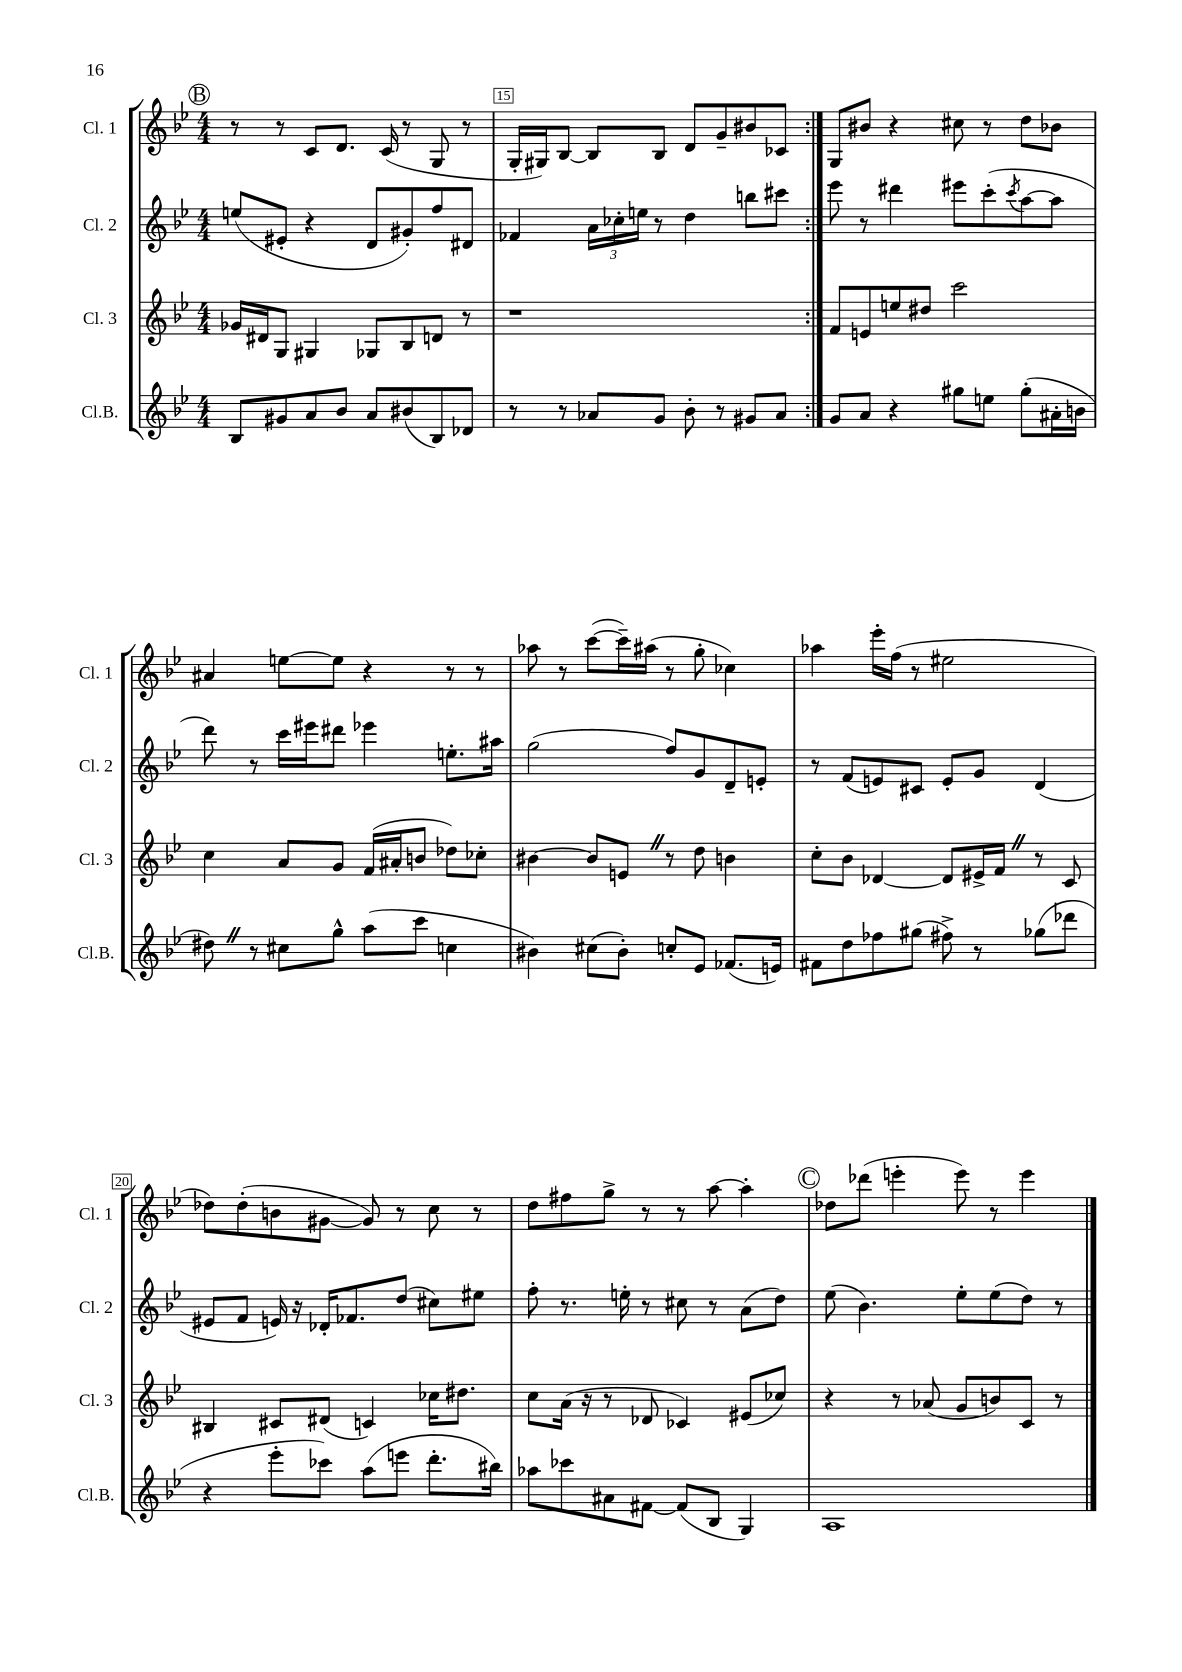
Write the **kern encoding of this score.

**kern	**kern	**kern	**kern
*staff4	*staff3	*staff2	*staff1
*clefG2	*clefG2	*clefG2	*clefG2
*k[b-e-]	*k[b-e-]	*k[b-e-]	*k[b-e-]
*M4/4	*M4/4	*M4/4	*M4/4
8B-	16g-	(8ee	8r
.	16d#	.	.
8g#	8G	8e#'	8r
8a	4G#	4r	8c
8b-	.	.	8.d
8a	8G-	8d	.
.	.	.	(16c
(8b#	8B-	8g#')	8r
8B-)	8d	8ff	8G
8d-	8r	8d#	8r
=	=	=	=
8r	1r	4f-	16G'
.	.	.	16G#)
8r	.	.	[8B-
8a-	.	24a	8B-]
.	.	24cc-'	.
.	.	24ee	.
8g	.	8r	8B-
8b-'	.	4dd	8d
8r	.	.	8g~
8g#	.	8bb	8b#
8a-	.	8ccc#	8c-
=:|!	=:|!	=:|!	=:|!
8g	8f	8eee-	8G
8a	8e	8r	8b#
4r	8ee	4ddd#	4r
.	8dd#	.	.
8gg#	2ccc	8eee#	8cc#
8ee	.	(8ccc'	8r
.	.	8qccc	.
(8gg#'	.	[8aa	8dd
16a#'	.	8aa]	8b-
16b	.	.	.
=	=	=	=
8dd#)	4cc	8ddd)	4a#
8r	.	8r	.
8cc#	8a	16ccc	[8ee
.	.	16eee#	.
8gg^^	8g	8ddd#	8ee]
(8aa	(16f	4eee-	4r
.	16a#'	.	.
8ccc	8b	.	.
4cc	8dd-)	8.ee'	8r
.	8cc-'	.	8r
.	.	16aa#	.
=	=	=	=
4b#)	[4b#	(2gg	8aa-
.	.	.	8r
(8cc#	8b#]	.	([8ccc
8b#')	8e	.	16ccc~])
.	.	.	(16aa#
8cc'	8r	8ff)	8r
8e-	8dd	8g	8gg'
(8.f-	4b	8d~	4cc-)
.	.	8e'	.
16e)	.	.	.
=	=	=	=
8f#	8cc'	8r	4aa-
8dd	8b-	(8f	.
8ff-	[4d-	8e)	16eee-'
.	.	.	(16ff
(8gg#	.	8c#	8r
8ff#^)	8d-]	8e'	2ee#
8r	16e#^	8g	.
.	16f	.	.
(8gg-	8r	(4d	.
8ddd-	8c	.	.
=	=	=	=
4r	4B#	8e#	8dd-)
.	.	8f	(8dd-'
8eee-'	8c#	16e)	8b
.	.	16r	.
8ccc-)	(8d#	16d-'	[8g#
.	.	8.f-	.
(8aa	4c)	.	8g#])
8eee	.	(8dd	8r
8.ddd'	16cc-	8cc#)	8cc
.	8.dd#	.	.
.	.	8ee#	8r
16bb#)	.	.	.
=	=	=	=
8aa-	8cc	8ff'	8dd
8ccc-	(16a	8.r	8ff#
.	16r	.	.
8a#	8r	.	8gg^
.	.	16ee'	.
[8f#	8d-	8r	8r
(8f#]	4c-)	8cc#	8r
8B-	.	8r	[8aa
4G)	(8e#	(8a	4aa']
.	8cc-)	8dd)	.
=	=	=	=
1A	4r	(8ee-	8dd-
.	.	4.b-)	(8ddd-
.	8r	.	4eee'
.	(8a-	.	.
.	8g	8ee-'	8eee)
.	8b)	(8ee-	8r
.	8c	8dd)	4eee
.	8r	8r	.
==	==	==	==
*-	*-	*-	*-
